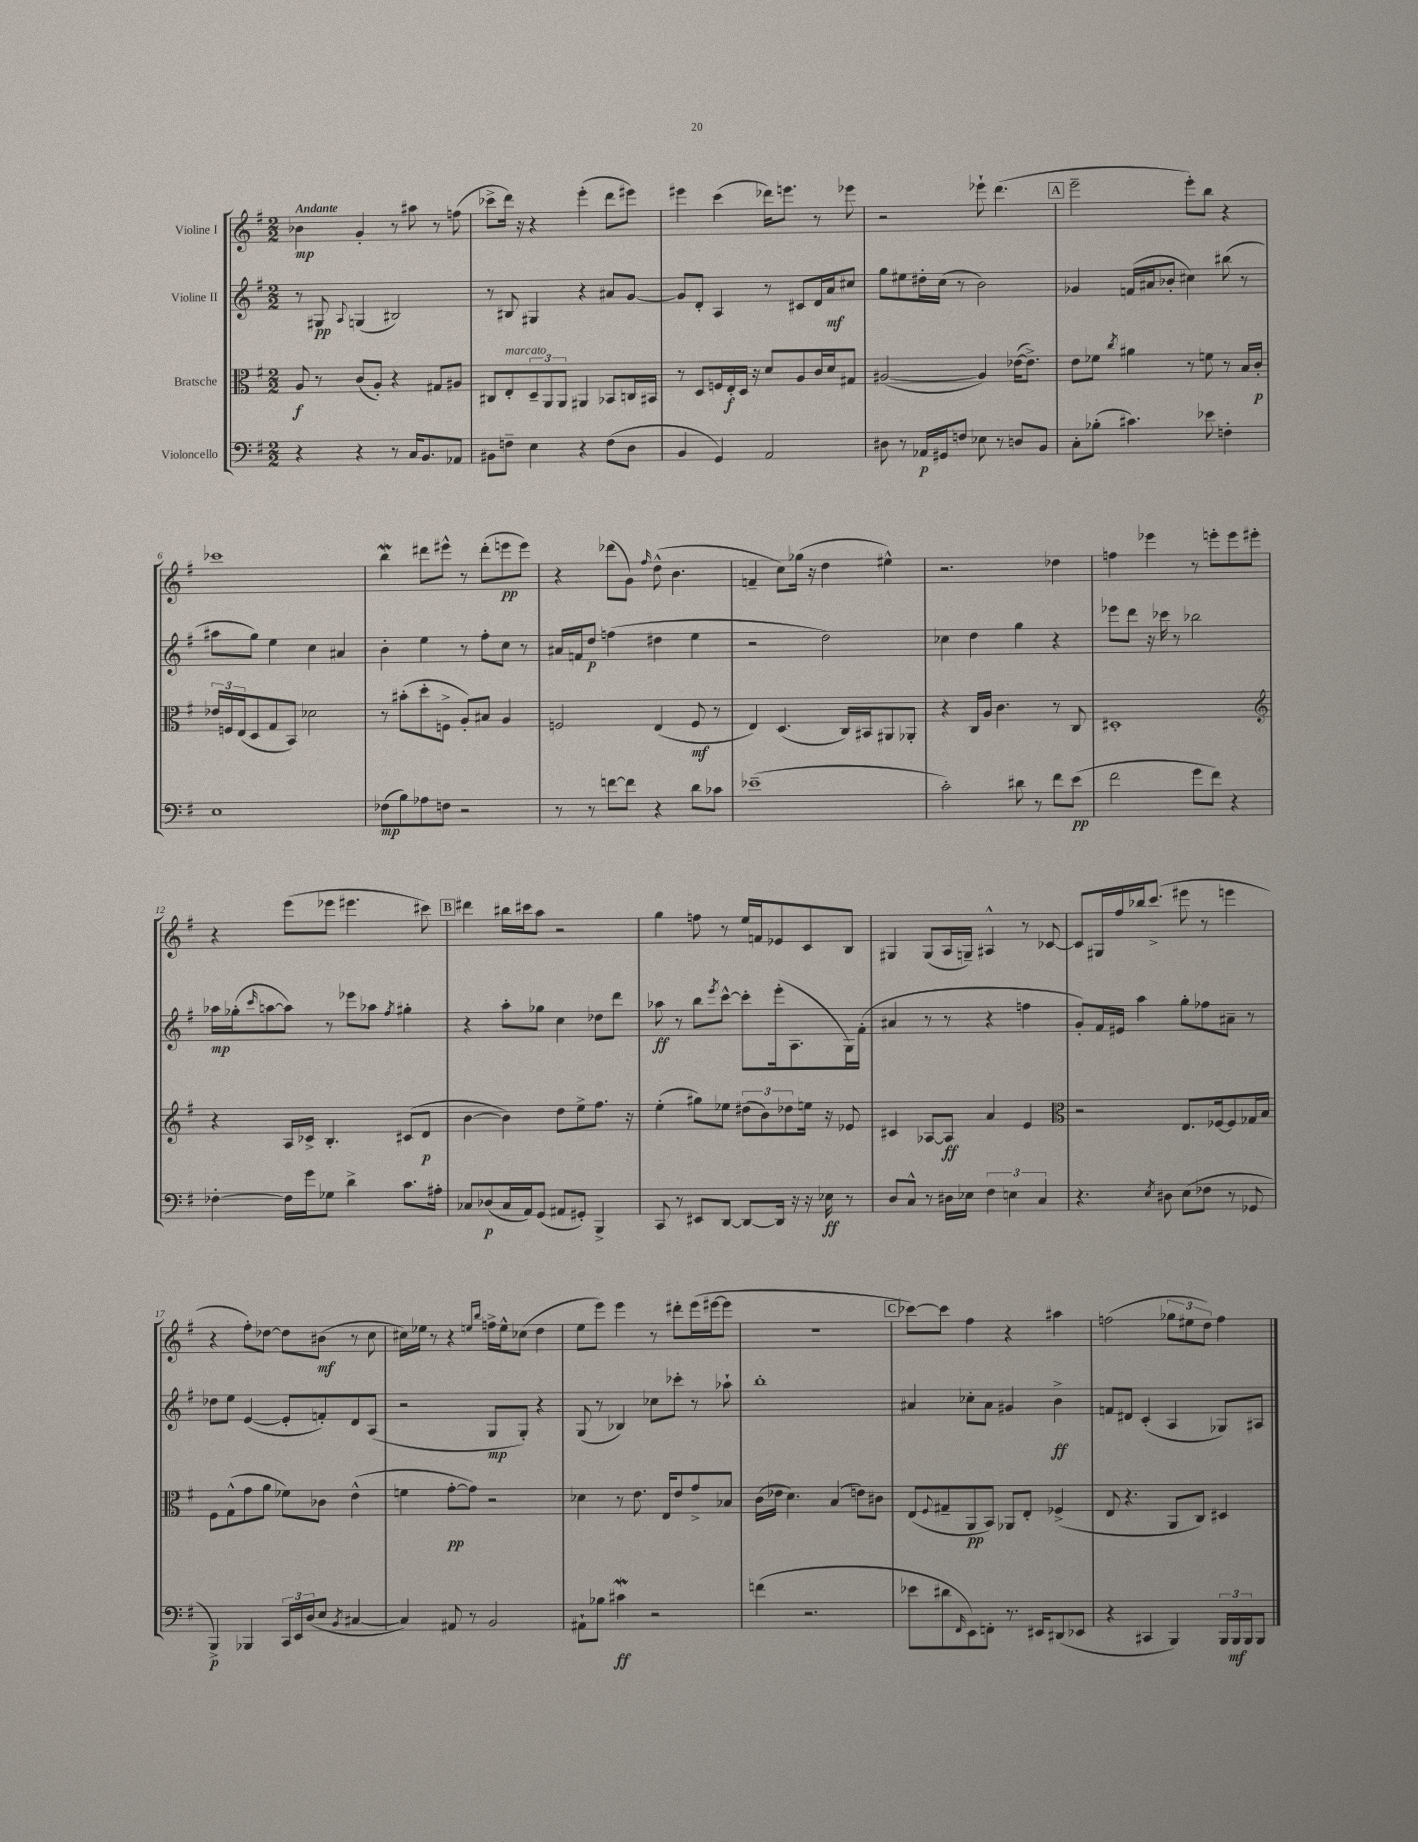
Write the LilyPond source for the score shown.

<<
\new StaffGroup <<
\new Staff = "s0" \with { instrumentName = "Violine I" } {
    \clef treble \key g \major \numericTimeSignature \time 2/2 \tempo "Andante"
    bes'4\mp g'4-. r8 ais''8 r8 f''8( |
    ces'''8-> d'''16) r16 r4 e'''4-.( d'''8 eis'''8) |
    eis'''4 c'''4( des'''16) e'''8. r8 ees'''8 |
    r2 ees'''8-! d'''4.( |
    \mark \markup { \box "A" } e'''2-- e'''8-.) b''8 r4 |
    ces'''1 |
    b''4\mordent dis'''8 eis'''8-^ r8 dis'''8-.( e'''8\pp e'''8) |
    r4 des'''8( g'8) \grace { fis''16 } d''8-^( b'4. |
    f'4-- c''8) ges''16( r16 d''4 eis''4-^) |
    r2. des''4 |
    f''4 ees'''4 r8 e'''8-. e'''8 eis'''8-. |
    r4 e'''8( ees'''8 eis'''4. cis'''8) |
    \mark \markup { \box "B" } dis'''4 bis''16 cis'''16 a''8 r2 |
    g''4 f''8 r8 e''16 f'16 ees'8 c'8 b8 |
    gis4 gis8( a16 g16--) ais4-^ r8 ces'8~ |
    ces'8 gis16 fis''16 bes''16 c'''8.->( eis'''8 r8 e'''4 |
    r4 fis''8-.) des''8~ des''8 bis'8\mf( r8 c''8 |
    cis''16) ees''16 r8 r4 \grace { e''16 b''16 } f''16-> e''16-^ ces''8( d''4 |
    e''8 e'''8) e'''4 r8 dis'''8-. e'''16( eis'''16~ eis'''8 |
    r1 |
    \mark \markup { \box "C" } ces'''8~) ces'''8 fis''4 r4 ais''4 |
    f''2( \tuplet 3/2 { ges''8 eis''8 d''8) } f''4 \bar "|." |
}
\new Staff = "s1" \with { instrumentName = "Violine II" } {
    \clef treble \key g \major \numericTimeSignature \time 2/2
    r8 gis8\pp \appoggiatura { a8 } g4( bis2) |
    r8 bis8 gis4 r4 ais'8 g'8~ |
    g'8 d'8-. a4 r8 cis'8 d'16 a'16\mf cis''8 |
    g''8 eis''8 dis''16-. c''16( r8 b'2) |
    \mark \markup { \box "A" } ges'4 f'16( ais'16 bes'8-. cis''4) bis''8( r8 |
    ais''8 g''8) e''4 c''4 ais'4 |
    b'4-. e''4 r8 fis''8-. c''8 r8 |
    ais'16 f'16 d''8\p f''4( dis''4 e''4 |
    r2 d''2) |
    ces''4 d''4 g''4 r4 |
    ees'''8 d'''8 r16 ces'''16 r8 bes''2 |
    aes''16\mp ges''16-.( \grace { c'''16 } a''8~ a''8) r8 ees'''8 aes''8 \acciaccatura { fis''8 } gis''4-. |
    \mark \markup { \box "B" } r4 a''8-. ges''8 c''4 des''8 d'''8 |
    aes''8\ff r8 b''8 \acciaccatura { e'''8 } c'''8~-^ c'''8-. e'''16-.( a8. g16) fis'16-.( |
    ais'4 r8 r8 r4 f''4 |
    g'8-.) fis'16 eis'16 a''4 g''8-. fes''8 ais'8-- r8 |
    des''8 e''8 e'4~( e'8-. f'8-.) d'8 a8( |
    r2 g8\mp g8-.) r4 |
    g8( r8 bes4) ces''8 ces'''8-. r8 aes''8-! |
    b''1-. |
    \mark \markup { \box "C" } ais'4 ces''8-. ais'8 gis'4 b'4->\ff |
    f'8 dis'8 c'4-.( a4 ges8) ais8 \bar "|." |
}
\new Staff = "s2" \with { instrumentName = "Bratsche" } {
    \clef alto \key g \major \numericTimeSignature \time 2/2
    a8\f r8 c'8( a8-.) r4 gis8 ais8 |
    cis8 e8-.^\markup { \italic "marcato" } \tuplet 3/2 { d8-- a,8 a,8 } ais,4 bes,8 c16 bis,16 |
    r8 d8 f16 e16-.\f d16 r16 d'8 a8 c'16 d'16 gis8 |
    ais2~( ais4) ees'16~( ees'8.->) |
    \mark \markup { \box "A" } e'8 fes'8 \acciaccatura { c''8 } ais'4 r8 f'8 r8 b16 c'16-.\p |
    \tuplet 3/2 { ees'16 f16 e16( } d8 g8 b,8) des'2 |
    r8 bis'8-.( d''8-. f8-> a8-.) bis8 a4 |
    f2 e4( f8\mf r8 |
    e4) d4.( c16) bis,16 ais,8 aes,8-. |
    r4 c16 a16 c'4. r8 c8 |
    dis1-. |
    \clef treble r4 a16 ces'16-> b4.-. cis'8( d'8\p |
    \mark \markup { \box "B" } b'4~ b'4) d''8 e''8-> fis''8. r16 |
    e''4-.( gis''8) ees''8 \tuplet 3/2 { dis''8( b'8) des''8 } e''16 r16 ees'8 |
    cis'4 aes8~ aes8\ff a'4 e'4 |
    \clef alto r2 e8. fes16~ fes8 ges16 b16 |
    fis8 g8-^( g'8 a'8 fes'8) ces'8 e'4-^( |
    f'4 g'8~-.\pp g'8) r2 |
    des'4 r8 e'8. e16 e'8 g'8-> bes8 |
    c'16( ees'16 d'4.) b4( e'8) cis'8 |
    \mark \markup { \box "C" } e8( \appoggiatura { fis8 } gis8-- a,8\pp b,8) aes,8 e8-. fes4->( |
    e8 r4. a,8 c8) dis4 \bar "|." |
}
\new Staff = "s3" \with { instrumentName = "Violoncello" } {
    \clef bass \key g \major \numericTimeSignature \time 2/2
    r4 r4 r8 c16 b,8. aes,8 |
    bis,8 f8-- e4 r4 f8( d8 |
    b,4 g,4) a,2 |
    dis8 r8 aes,16\p gis,16 f8 ees8 r8 d8 b,8 |
    \mark \markup { \box "A" } c8-. bes8-.( cis'4.) ees'8 f4-. |
    e1 |
    fes8\mp( b8) aes8 f8 r2 |
    r8 r8 f'8~ f'8 r4 d'8 ces'8 |
    ees'1--( |
    c'2-.) dis'8 r8 fis'8 e'8\pp( |
    fis'2 g'8 fis'8) r4 |
    fes4~-. fes16 g'16 ges8 d'4-> c'8. ais16-. |
    \mark \markup { \box "B" } ces8 des8\p( ces16 a,16) g,8( ais,8 gis,8-.) b,,4-> |
    c,8 r8 eis,8 d,8~ d,8~ d,16 r16 r16 ees16\ff r8 |
    d8 c8-^ r8 dis16 ees16 \tuplet 3/2 { fis4 e4 c4 } |
    r4. \acciaccatura { e8 } dis8 e8( fes8 r8 ges,8 |
    b,,4->\p) bes,,4 \tuplet 3/2 { c,16 e,16 d16( } e8 \acciaccatura { b,8 } cis4~ |
    cis4) ais,8 r8 b,2 |
    ais,8-! bes8 cis'4\mordent\ff r2 |
    f'4( r2. |
    \mark \markup { \box "C" } ees'8 dis'8 \grace { fis,16 } e,8) f,8-. r8. eis,16 dis,8( ees,8 |
    r4 cis,4 b,,4) \tuplet 3/2 { b,,16 b,,16\mf b,,16 } b,,8 \bar "|." |
}
>>
>>
